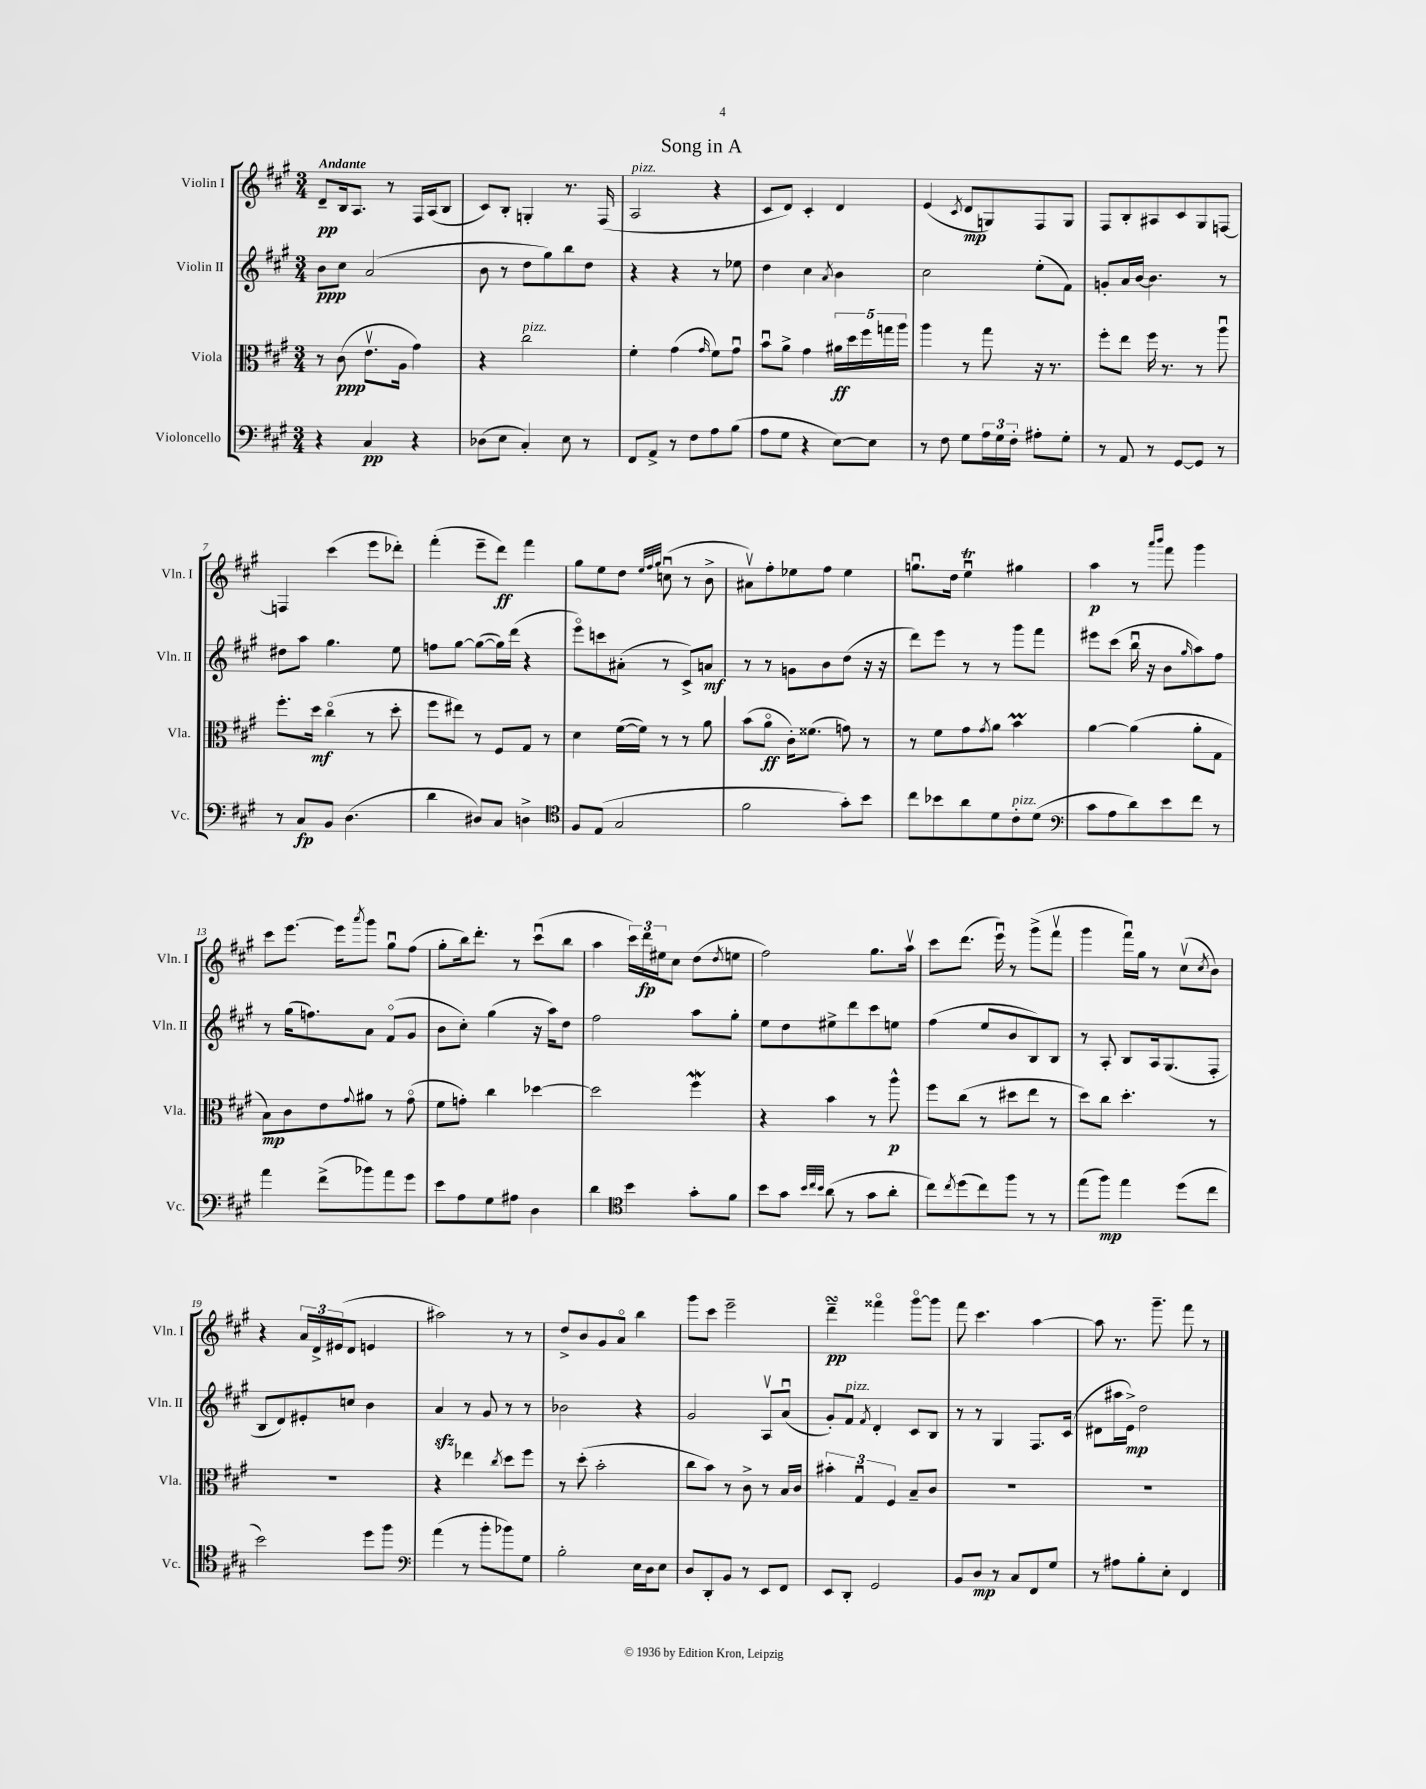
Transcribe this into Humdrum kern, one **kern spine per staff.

**kern	**kern	**kern	**kern
*staff4	*staff3	*staff2	*staff1
*clefF4	*clefC3	*clefG2	*clefG2
*k[f#c#g#]	*k[f#c#g#]	*k[f#c#g#]	*k[f#c#g#]
*M3/4	*M3/4	*M3/4	*M3/4
4r	8r	8b	8d~
.	(8c#	8cc#	16B
.	.	.	8.A
4C#	8.ev	(2a	.
.	.	.	8r
.	16A	.	.
4r	4g#)	.	16F#
.	.	.	(16A
.	.	.	8B
=	=	=	=
(8D-	4r	8b	8c#)
8E	.	8r	8B'
4C#')	2cc#	8dd	4G'
.	.	8gg#)	.
8E	.	8bb	8.r
8r	.	8dd	.
.	.	.	(16F#
=	=	=	=
8FF#	4f#'	4r	2A
8AA^	.	.	.
8r	(4g#	4r	.
8F#	.	.	.
.	16qqg#	.	.
8A	8f#)	8r	4r
(8B	8g#u	8ee-	.
=	=	=	=
8A	8bu	4dd	8c#
8G#	8a^	.	8d)
4r	4g#	4cc#	4c#'
.	.	8qa	.
[8E)	20a#	4b	4d
.	20dd	.	.
.	20ff#	.	.
8E]	.	.	.
.	20gg	.	.
.	20aa	.	.
=	=	=	=
8r	4aa	2cc#	(4e
8F#	.	.	.
.	.	.	8qc#
8G#	8r	.	8d
24A	8gg#	.	8G)
24G#	.	.	.
24F#'	.	.	.
8A#'	16r	(8ee'	8F#
.	8.r	.	.
8G#'	.	8f#)	8G
=	=	=	=
8r	8ff#'	8g'	8F#
8AA	8ee	16a	8B'
.	.	[16b	.
8r	16ff#	4.b]	8A#
.	8.r	.	.
[8GG#	.	.	8c#
8GG#]	8r	.	8G#
8r	8aau	8r	[8F
=	=	=	=
8r	8.ff#'	8dd#	4F]
8C#	.	8aa	.
.	16dd	.	.
8BB	(4cc#o	4.gg#	(4ccc#
(4.D	.	.	.
.	8r	.	8eee
.	8dd'	8ee	8ddd-')
=	=	=	=
4d	8ff#	8ff	(4fff#'
.	8ee#)	[8gg#	.
8D#)	8r	(8gg#_	8eee~
8C#	8F#	16gg#])	8ddd)
.	.	(16ddd	.
4D^	8G#	4r	4fff#
.	8r	.	.
=	=	=	=
*clefC4	*	*	*
8F#	4d	8eeeo)	8gg#
(8E	.	8ccc	8ee
2G#	([16f#	(8a#'	8dd
.	16f#])	.	.
.	.	.	32qqee
.	.	.	32qqff#
.	.	.	32qqgg#
.	8r	8r	(8ccu
.	8r	8c#^)	8r
.	8a	8a	8b^
=	=	=	=
2f#	(8b	8r	8a#v)
.	8ao	8r	8ff#'
.	16c#')	8g	8ee-
.	(8.f##	.	.
.	.	8b	8ff#
8g#')	8g)	(8dd	4ee-
8b	8r	16r	.
.	.	16r	.
=	=	=	=
8cc#	8r	8ddd)	8.ggu
8b-	8f#	8eee	.
.	.	.	16dd
8a	8g#	8r	4eeu
.	8qg#	.	.
8d	8a	8r	.
8c#'	4b	8ggg#	4gg#
(8d	.	8fff#	.
=	=	=	=
*clefF4	*	*	*
8c#	[4a	8eee#	4aa
8A	.	(8ccc#	.
8d)	(4a]	16bbu	8r
.	.	16r	.
.	.	.	16qqaaa
.	.	.	16qqbbb
8e	.	8b	8fff#
.	.	16qqgg#	.
8f#	8a'	8aa)	4ggg#
8r	8G#	8ff#	.
=	=	=	=
4a	8B)	8r	8ccc#
.	8c#	(16gg#	[8.eee
.	.	8.ff)	.
(8f#^	8e	.	.
.	.	.	16eee]
.	8qqg#	.	8qaaa
8b-)	8a#	8a	8ggg#
8a	8r	(8f#o	8gg#u
8g#	(8g#o	8g#	(8ff#
=	=	=	=
8e	8f#	8b	8gg#'
8A	8g')	8cc#')	16bb)
.	.	.	8.ddd'
8G#	4cc#	(4gg#	.
8A#	.	.	8r
4D	[4dd-	16r	(8ccc#u
.	.	16aa)	.
.	.	8dd	8bb
=	=	=	=
4d	2dd-]	2ff#	4aa
*clefC4	*	*	*
4b	.	.	24ccc#)
.	.	.	24ddd
.	.	.	24ee#
.	.	.	8cc#
8g#'	4ff#	8aa	(8dd
.	.	.	8qdd
8f#	.	8gg#'	8ee
=	=	=	=
8b	4r	8ee	2ff#)
8g#	.	8dd	.
32qqb	.	.	.
32qqcc#	.	.	.
32qqb	.	.	.
(8a	4b	8ee#^	.
8r	.	8ddd	.
8g#	8r	8ccc#	8.gg#
8a'	8aa^^	8ee	.
.	.	.	16aav
=	=	=	=
8cc#)	8ff#	(4ff#	8ccc#
8qcc#	.	.	.
(8dd	(8cc#	.	(8.ddd
8cc#)	8r	8ee	.
.	.	.	16eeeu)
8ff#	8dd#	8b	8r
8r	8ee	8B)	(8ggg#^
8r	8r	8B	8fff#v
=	=	=	=
(8ee	8dd)	8r	4ggg#
8ff#)	8cc#	8A'	.
4ee	4.dd'	8B	16fff#u)
.	.	.	16gg#
.	.	16A	8r
.	.	(8.G#	.
(8dd	.	.	(8cc#v
.	.	.	8qcc#
8cc#	8r	8F#'	8b)
=	=	=	=
2b)	2.r	8B	4r
.	.	8d)	.
.	.	8e#'	24a
.	.	.	24d^
.	.	.	(24e#
.	.	8cc	8d
8dd	.	4b	4e
8ff#	.	.	.
=	=	=	=
*clefF4	*	*	*
(4a	4r	4a	2aa#)
8r	4ee-	8r	.
8b'	.	8g#	.
.	8qcc#	.	.
8b-)	8dd	8r	8r
8G#	8ff#	8r	8r
=	=	=	=
2B'	8r	2b-	8dd^
.	(8dd'	.	8b
.	2b'	.	8g#
.	.	.	8ao
16E	.	4r	4bb
16D	.	.	.
8E	.	.	.
=	=	=	=
8D	8cc#	2g#	8ggg#
8DD'	8b)	.	8ccc#
8BB	8r	.	2eee~
8r	8c#^	.	.
8EE	8r	8Av	.
8FF#	16B	(8au	.
.	16c#	.	.
=	=	=	=
8EE	6b#'	8g#')	4ddd~
8DD'	.	8f#	.
.	6G#u	.	.
.	.	8qf#	.
2GG#	.	4d'	4fff##o
.	6F#	.	.
.	8B~	8c#	[8ggg#o
.	8c#	8B	8ggg#]
=	=	=	=
8BB	2.r	8r	8fff#
8D	.	8r	4.ccc#
8r	.	4G#	.
8C#	.	.	.
8FF#	.	8.F#	[4aa
8G#	.	.	.
.	.	(16c#	.
=	=	=	=
8r	2.r	8d#	8aa]
8A#	.	16aa#	8.r
.	.	16e^)	.
8B'	.	2dd	.
.	.	.	8.ggg#~
8E'	.	.	.
4FF#	.	.	8fff#
.	.	.	8r
==	==	==	==
*-	*-	*-	*-
